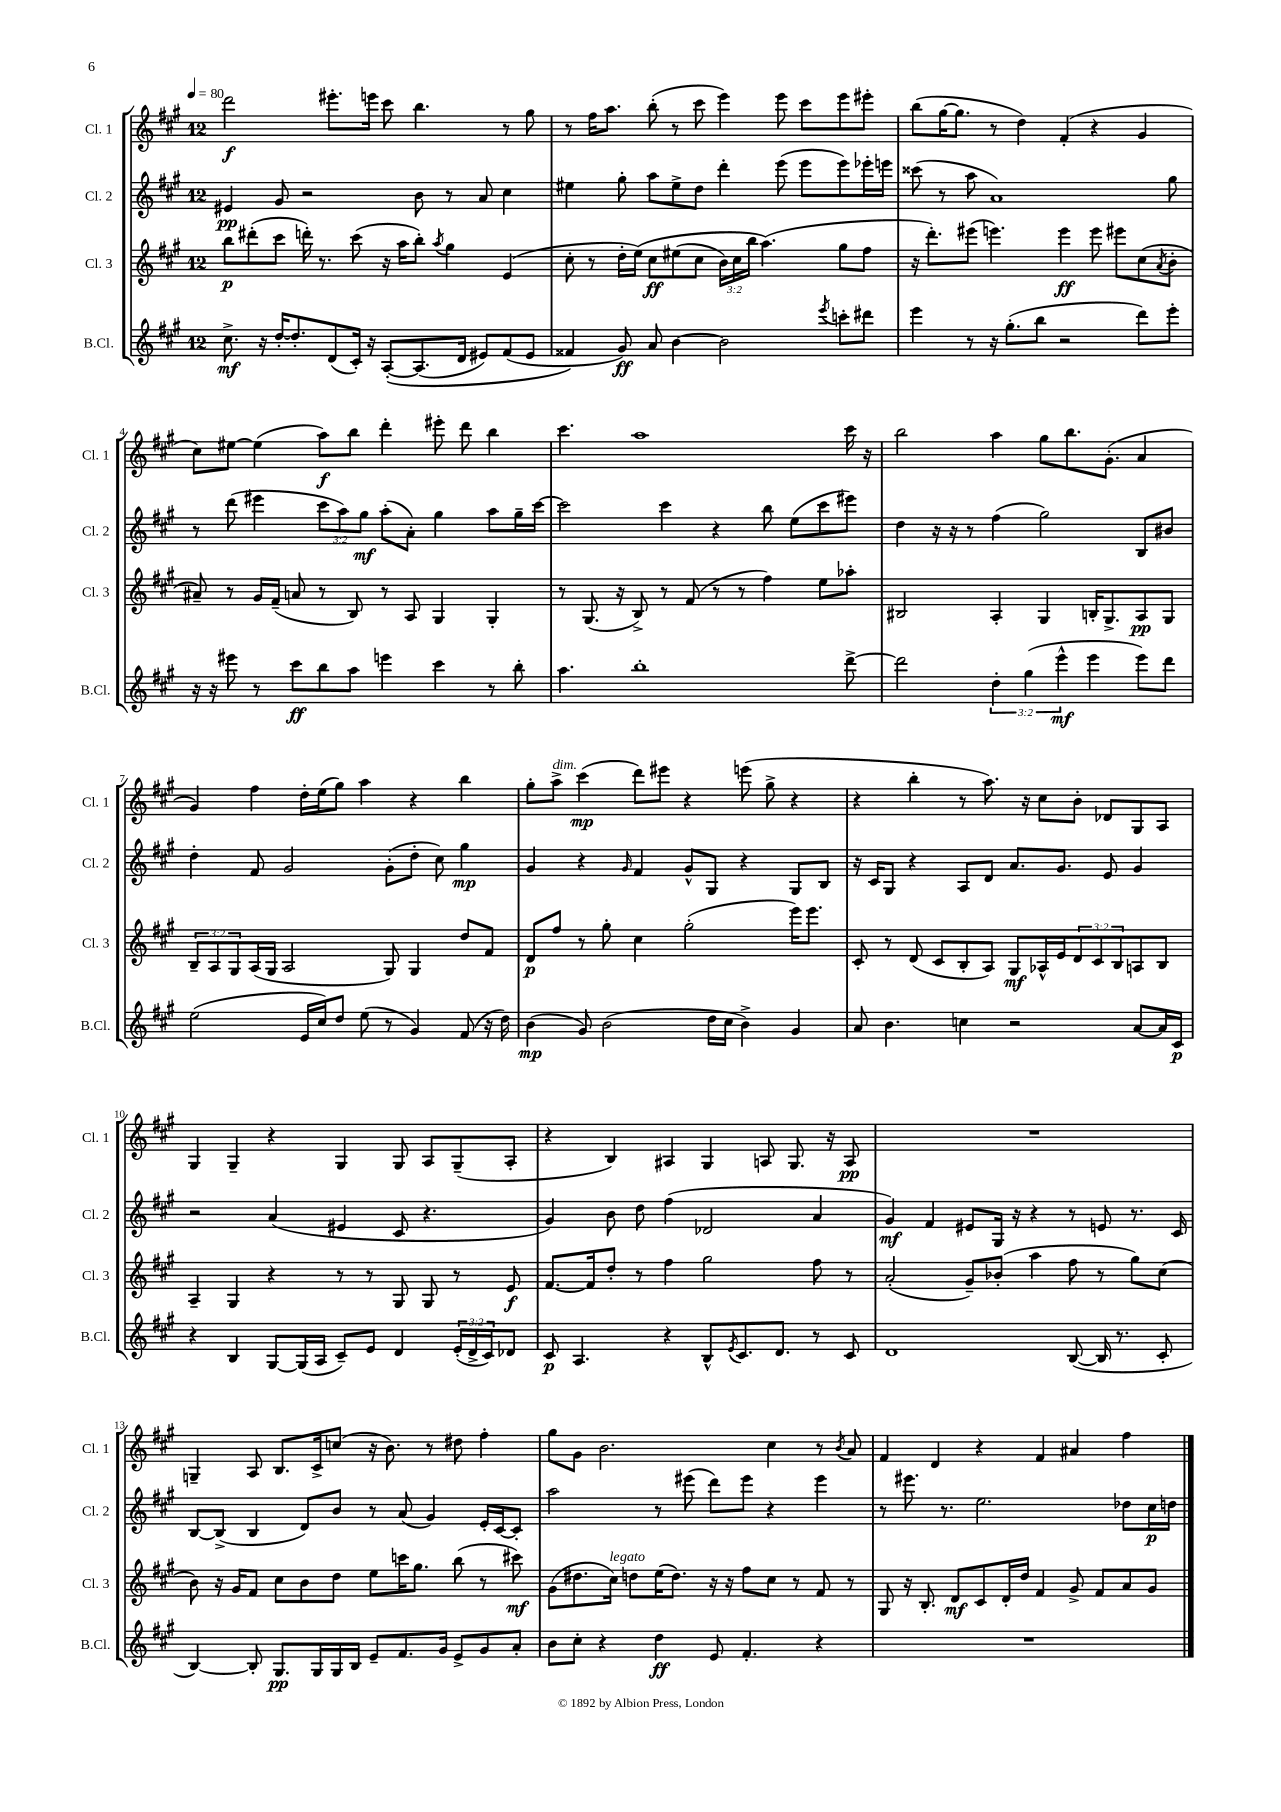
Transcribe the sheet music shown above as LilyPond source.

<<
\new StaffGroup <<
\new Staff = "s0" \with { instrumentName = "Cl. 1" shortInstrumentName = "Cl. 1" } {
    \clef treble \key a \major \once \override Staff.TimeSignature.style = #'single-digit \time 12/8 \tempo 4 = 80
    d'''2\f eis'''8.-. e'''16 cis'''8 b''4. r8 gis''8 |
    r8 fis''16 a''8. b''8-.( r8 cis'''8 e'''4) e'''8 cis'''8 e'''8 eis'''8-. |
    b''8( gis''16~ gis''8. r8 d''4) fis'4-.( r4 gis'4 |
    cis''8) eis''8~ eis''4( a''8\f) b''8 d'''4-. eis'''8-. d'''8 b''4 |
    cis'''4. a''1 cis'''16 r16 |
    b''2 a''4 gis''8 b''8. gis'8.-.( a'4 |
    gis'4) fis''4 d''16-. e''16( gis''8) a''4 r4 b''4 |
    gis''8-. a''8->^\markup { \italic "dim." } cis'''4\mp( d'''8) eis'''8 r4 e'''8( gis''8-> r4 |
    r4 b''4-. r8 a''8.) r16 cis''8 b'8-. des'8 gis8 a8 |
    gis4 gis4-- r4 gis4 gis8 a8 gis8--( a8-. |
    r4 b4) ais4 gis4 a8 gis8. r16 a8\pp |
    R1. |
    g4-- a8 b8. cis'16-> c''8( r16 b'8.) r8 dis''8 fis''4-. |
    gis''8 gis'8 b'2. cis''4 r8 \acciaccatura { b'8 } a'8 |
    fis'4 d'4 r4 fis'4 ais'4 fis''4 \bar "|." |
}
\new Staff = "s1" \with { instrumentName = "Cl. 2" shortInstrumentName = "Cl. 2" } {
    \clef treble \key a \major \once \override Staff.TimeSignature.style = #'single-digit \time 12/8 \override Staff.TupletNumber.text = #tuplet-number::calc-fraction-text
    eis'4\pp gis'8 r2 b'8 r8 a'8 cis''4 |
    eis''4 gis''8-. a''8 eis''8-> d''8 d'''4-. e'''8( e'''8 e'''8) ees'''16-. e'''16 |
    cisis'''8( r8 a''8 a'1) gis''8 |
    r8 d'''8( eis'''4 \tuplet 3/2 { cis'''8 a''8) gis''8\mf } a''8-.( a'8-.) gis''4 a''8 gis''16-- cis'''16~ |
    cis'''2 cis'''4 r4 b''8 e''8( cis'''8 eis'''8) |
    d''4 r16 r16 r8 fis''4( gis''2) b8 bis'8 |
    d''4-. fis'8 gis'2 gis'8-.( d''8-. cis''8) gis''4\mp |
    gis'4 r4 \grace { gis'16 } fis'4 gis'8-^ gis8 r4 gis8 b8 |
    r16 cis'16 gis8 r4 a8 d'8 a'8. gis'8. e'8 gis'4 |
    r2 a'4( eis'4 cis'8 r4. |
    gis'4) b'8 d''8 fis''4( des'2 a'4 |
    gis'4\mf) fis'4 eis'8 gis16 r16 r4 r8 e'8 r8. cis'16 |
    b8~ b8->( b4 d'8) b'8 r8 a'8( gis'4) e'16-. cis'16~ cis'8-. |
    a''2 r8 eis'''8( d'''8) eis'''8 r4 eis'''4 |
    r8 eis'''8. r8. e''2. des''8 cis''16\p d''16 \bar "|." |
}
\new Staff = "s2" \with { instrumentName = "Cl. 3" shortInstrumentName = "Cl. 3" } {
    \clef treble \key a \major \once \override Staff.TimeSignature.style = #'single-digit \time 12/8 \override Staff.TupletNumber.text = #tuplet-number::calc-fraction-text
    b''8\p dis'''8-.( cis'''8 d'''16-.) r8. cis'''8( r16 a''16 b''8-.) \acciaccatura { a''8 } gis''4 e'4( |
    cis''8-. r8 d''16-. e''16)\( cis''8\ff eis''8( cis''8 \tuplet 3/2 { b'16) cis''16 b''16 } a''4.(\) gis''8 fis''8 |
    r16 d'''8.-.) eis'''8( e'''4.) e'''4\ff e'''8 eis'''8 cis''8( \acciaccatura { a'8 } b'8-. |
    ais'8--) r8 gis'16 fis'16--( a'8 r8 b8) r8 a8 gis4 gis4-. |
    r8 gis8.( r16 b8->) r8 fis'8( r8 r8 fis''4) e''8 aes''8-. |
    bis2 a4-. gis4 b16-. gis8.-> a8\pp gis8 |
    \tuplet 3/2 { b8-- a8 gis8 } a16( gis16 a2 gis8) gis4 d''8 fis'8 |
    d'8\p fis''8 r8 gis''8-. cis''4 gis''2-.( e'''16) e'''8. |
    cis'8-. r8 d'8( cis'8 b8-. a8) gis8\mf aes16-^ e'16 \tuplet 3/2 { d'8 cis'8 b8 } a8 b8 |
    a4-- gis4 r4 r8 r8 gis8 gis8 r8 e'8\f |
    fis'8.~ fis'16 d''8-. r8 fis''4 gis''2 fis''8 r8 |
    a'2-.( gis'8--) bes'8-.( a''4 fis''8 r8 gis''8) cis''8( |
    b'8) r16 gis'16 fis'8 cis''8 b'8 d''8 e''8 c'''16 gis''8. b''8( r8 cis'''8\mf) |
    gis'8( dis''8. cis''16^\markup { \italic "legato" }) d''8 e''16( d''8.) r16 r16 fis''8 cis''8 r8 fis'8 r8 |
    gis8 r16 b8.-. d'8\mf cis'8 d'16-. d''16 fis'4 gis'8-> fis'8 a'8 gis'8 \bar "|." |
}
\new Staff = "s3" \with { instrumentName = "B.Cl." shortInstrumentName = "B.Cl." } {
    \clef treble \key a \major \once \override Staff.TimeSignature.style = #'single-digit \time 12/8 \override Staff.TupletNumber.text = #tuplet-number::calc-fraction-text
    cis''8.->\mf r16 d''16~-. d''8.-. d'8( cis'16-.) r16 a8~-.\( a8.( d'16 eis'8) fis'8( eis'8 |
    fisis'4\) gis'8\ff) a'8 b'4~ b'2 \acciaccatura { e'''8 } c'''8-. dis'''8 |
    e'''4 r8 r16 gis''8.-.( b''8 r2 d'''8) e'''8-. |
    r16 r16 eis'''8 r8 cis'''8\ff b''8 a''8 e'''4 cis'''4 r8 b''8-. |
    a''4. b''1-. d'''8~-> |
    d'''2 \tuplet 3/2 { d''4-. gis''4( e'''4-^\mf } e'''4 e'''8) d'''8 |
    e''2( e'16 cis''16) d''8 e''8( r8 gis'4) fis'8( r16 d''16) |
    b'4\mp( gis'8) b'2( d''16 cis''16 b'4->) gis'4 |
    a'8 b'4. c''4 r2 a'8~ a'16 cis'16\p |
    r4 b4 gis8~ gis16( a16 cis'8--) e'8 d'4 \tuplet 3/2 { e'16-.( d'16-> cis'16) } des'8 |
    cis'8\p a4. r4 b8-^ \acciaccatura { e'8 } cis'8. d'8. r8 cis'8 |
    d'1 b8~( b16 r8. cis'8-. |
    b4~) b8-. gis8.\pp gis16 gis16 b16 e'8-- fis'8. gis'16 e'8-> gis'8 a'8-. |
    b'8 cis''8-. r4 d''4\ff e'8 fis'4.-. r4 |
    R1. \bar "|." |
}
>>
>>
